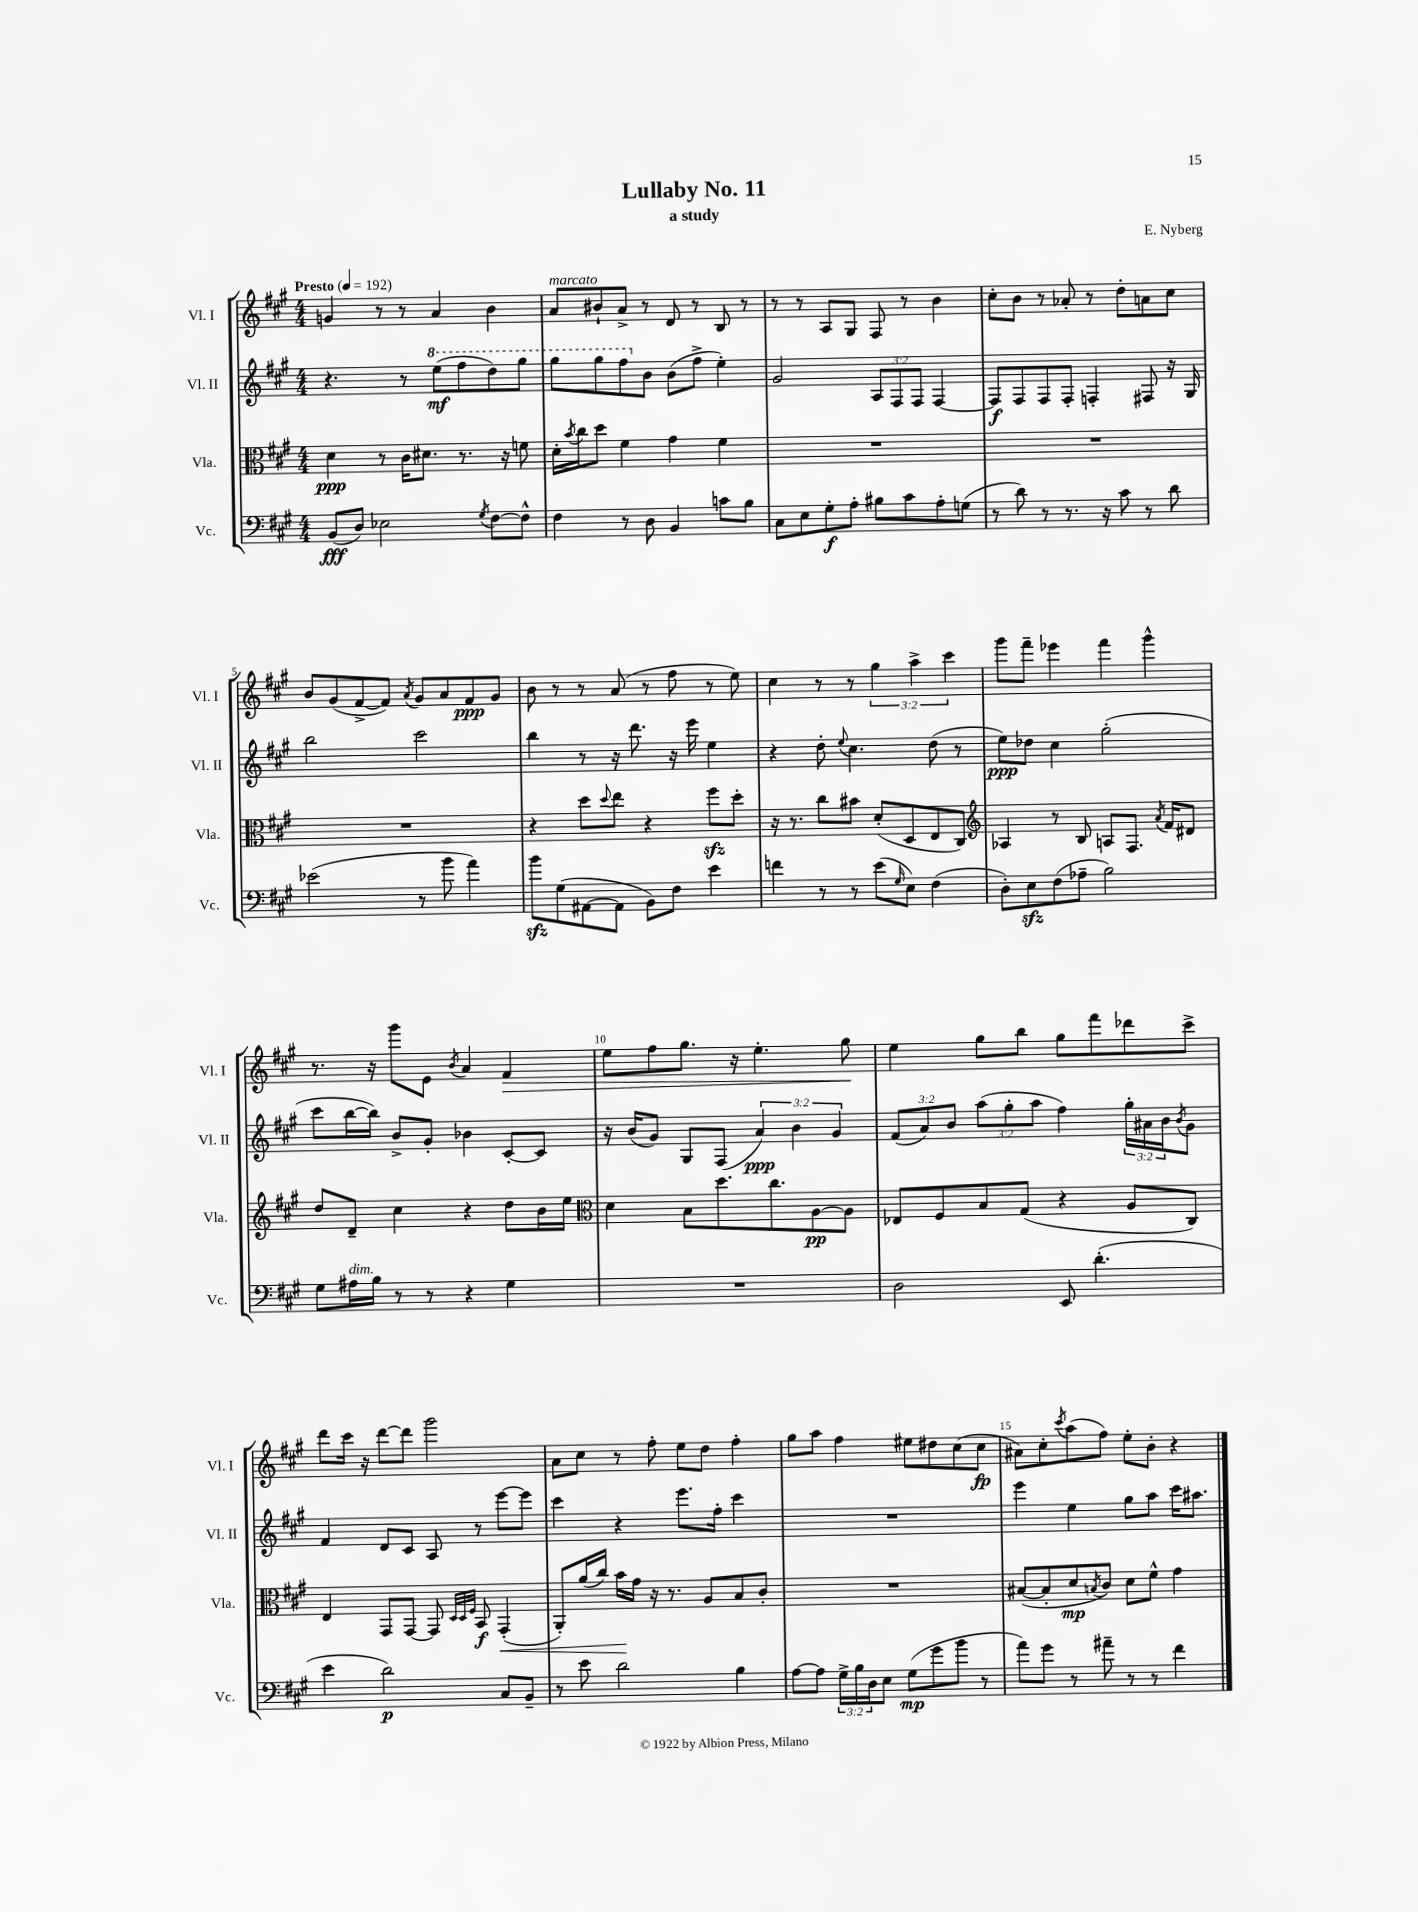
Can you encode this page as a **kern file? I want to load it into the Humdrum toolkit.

**kern	**kern	**kern	**kern
*staff4	*staff3	*staff2	*staff1
*clefF4	*clefC3	*clefG2	*clefG2
*k[f#c#g#]	*k[f#c#g#]	*k[f#c#g#]	*k[f#c#g#]
*M4/4	*M4/4	*M4/4	*M4/4
*MM192	*MM192	*MM192	*MM192
(8BB	4d	4.r	4g
8D)	.	.	.
2E-	8r	.	8r
.	16c#	8r	8r
.	8.d#	.	.
.	.	(8eee	4a
.	8.r	8fff#	.
8qG#	.	.	.
[8F#	.	8ddd)	4b
.	16r	.	.
8F#^^]	8f	8ggg#	.
=	=	=	=
4F#	16d'	8ggg#	8a
.	8qb	.	.
.	16cc#	.	.
.	8dd	8ggg#	8b#`
8r	4f#	8fff#	8a^
8D	.	8b	8r
4BB	4g#	(8b	8d
.	.	8ff#^	8r
8c	4f#	4ee')	8B
8B	.	.	8r
=	=	=	=
8C#	1r	2g#	8r
8E	.	.	8r
8G#'	.	.	8A
8A'	.	.	8G#
8B#	.	12A	8F#
.	.	12F#	.
8c#	.	.	8r
.	.	12F#	.
8A'	.	[4F#	4b
(8G	.	.	.
=	=	=	=
8r	1r	8F#]	8cc#'
8d)	.	8F#	8b
8r	.	8F#	8r
8.r	.	8F#'	8a-'
.	.	4F'	8r
16r	.	.	.
8c#	.	.	8dd'
8r	.	8F#	8a
8d	.	16r	8cc#
.	.	16G#	.
=	=	=	=
(2e-	1r	2bb	8b
.	.	.	(8g#
.	.	.	[8f#^
.	.	.	8f#])
.	.	.	8qa
8r	.	2ccc#	8g#
8b	.	.	8a
4a)	.	.	8f#
.	.	.	8g#
=	=	=	=
8b	4r	4bb	8b
(8G#	.	.	8r
[8AA#	8dd	8r	8r
.	8qqdd	.	.
8AA#]	8ee	16r	(8a
.	.	8.ddd	.
8BB)	4r	.	8r
8F#	.	16r	8ff#
.	.	16eee	.
4e	8ff#	4ee	8r
.	8dd'	.	8ee)
=	=	=	=
4f	16r	4r	4cc#
.	8.r	.	.
8r	8cc#	8dd'	8r
.	.	8qqee	.
8r	8b#	4.cc#	8r
(8e	(8d'	.	6gg#
16qqG#	.	.	.
8E)	8D	.	.
.	.	.	6aa^
(4F#	8E	(8dd	.
.	.	.	6ccc#
.	8C#)	8r	.
=	=	=	=
*	*clefG2	*	*
8D')	4A-	8ee)	8ggg#
8E	.	8dd-	8fff#~
(8F#	8r	4cc#	4eee-
8A-~	8B	.	.
2B)	8A	(2gg#'	4fff#
.	8.F#	.	.
.	.	.	4ggg#^^
.	8qa	.	.
.	16f#	.	.
.	8d#	.	.
=	=	=	=
8G#	8dd	8ccc#	8.r
16A#	8d~	[16bb	.
16B	.	16bb])	16r
8r	4cc#	8b^	8ggg#
8r	.	8g#'	8e
.	.	.	8qb
4r	4r	4b-	4a
4G#	8dd	[8c#'	4f#
.	16b	8c#]	.
.	16ee	.	.
=	=	=	=
*	*clefC3	*	*
1r	4d	16r	8ee
.	.	(16b	.
.	.	8g#)	8ff#
.	8B	8G#	8.gg#
.	8.dd	(8F#	.
.	.	.	16r
.	.	6a)	4.ee'
.	8.cc#	.	.
.	.	6b	.
.	[8A	.	.
.	.	6g#	.
.	8A]	.	8gg#
=	=	=	=
2D	8E-	(12f#	4ee
.	.	12a)	.
.	8F#	.	.
.	.	12b	.
.	8B	(12aa	8gg#
.	.	12gg#'	.
.	(8G#	.	8bb
.	.	12aa	.
8EE	4r	4ff#)	8gg#
(4.d'	.	.	8fff#
.	8A	24gg#'	8ddd-
.	.	24a#	.
.	.	24b	.
.	.	8qb	.
.	8C#)	8g#	8ccc#^
=	=	=	=
4e	4E	4f#	8ddd
.	.	.	16ccc#
.	.	.	16r
2d)	8GG#	8d	[8ddd
.	[8GG#	8c#	8ddd]
.	8GG#]	8A	2ggg#
.	32qqD	.	.
.	32qqD	.	.
.	32qqF#	.	.
.	8BB	8r	.
8C#	(4GG#'	[8eee	.
8BB~	.	8eee]	.
=	=	=	=
8r	8AA')	4ccc#	8a
8e	(16a	.	8cc#
.	16cc#)	.	.
2d	16b	4r	8r
.	16g#	.	.
.	16r	.	8ff#'
.	8.r	.	.
.	.	8.eee	8ee
.	8A	.	8dd
.	.	16ff#'	.
4B	8B	4ccc#	4ff#'
.	8c#'	.	.
=	=	=	=
[8A	1r	1r	8gg#
8A]	.	.	8aa
24G#^	.	.	4ff#
24B	.	.	.
24D	.	.	.
8E	.	.	.
(8G#	.	.	8ee#
8g#	.	.	8dd#
8b	.	.	(8cc#
8r	.	.	8cc#
=	=	=	=
8a)	([8B#	4eee	8a#)
8g#	8B#']	.	8cc#'
.	.	.	8qccc#
8r	8d	4ee	(8aa
.	8qB	.	.
8a#~	8c#)	.	8ff#)
8r	8d	8gg#	8ee'
8r	8f#^^	8aa	8b'
4f#	4g#	16ccc#	4r
.	.	8.aa#	.
==	==	==	==
*-	*-	*-	*-
